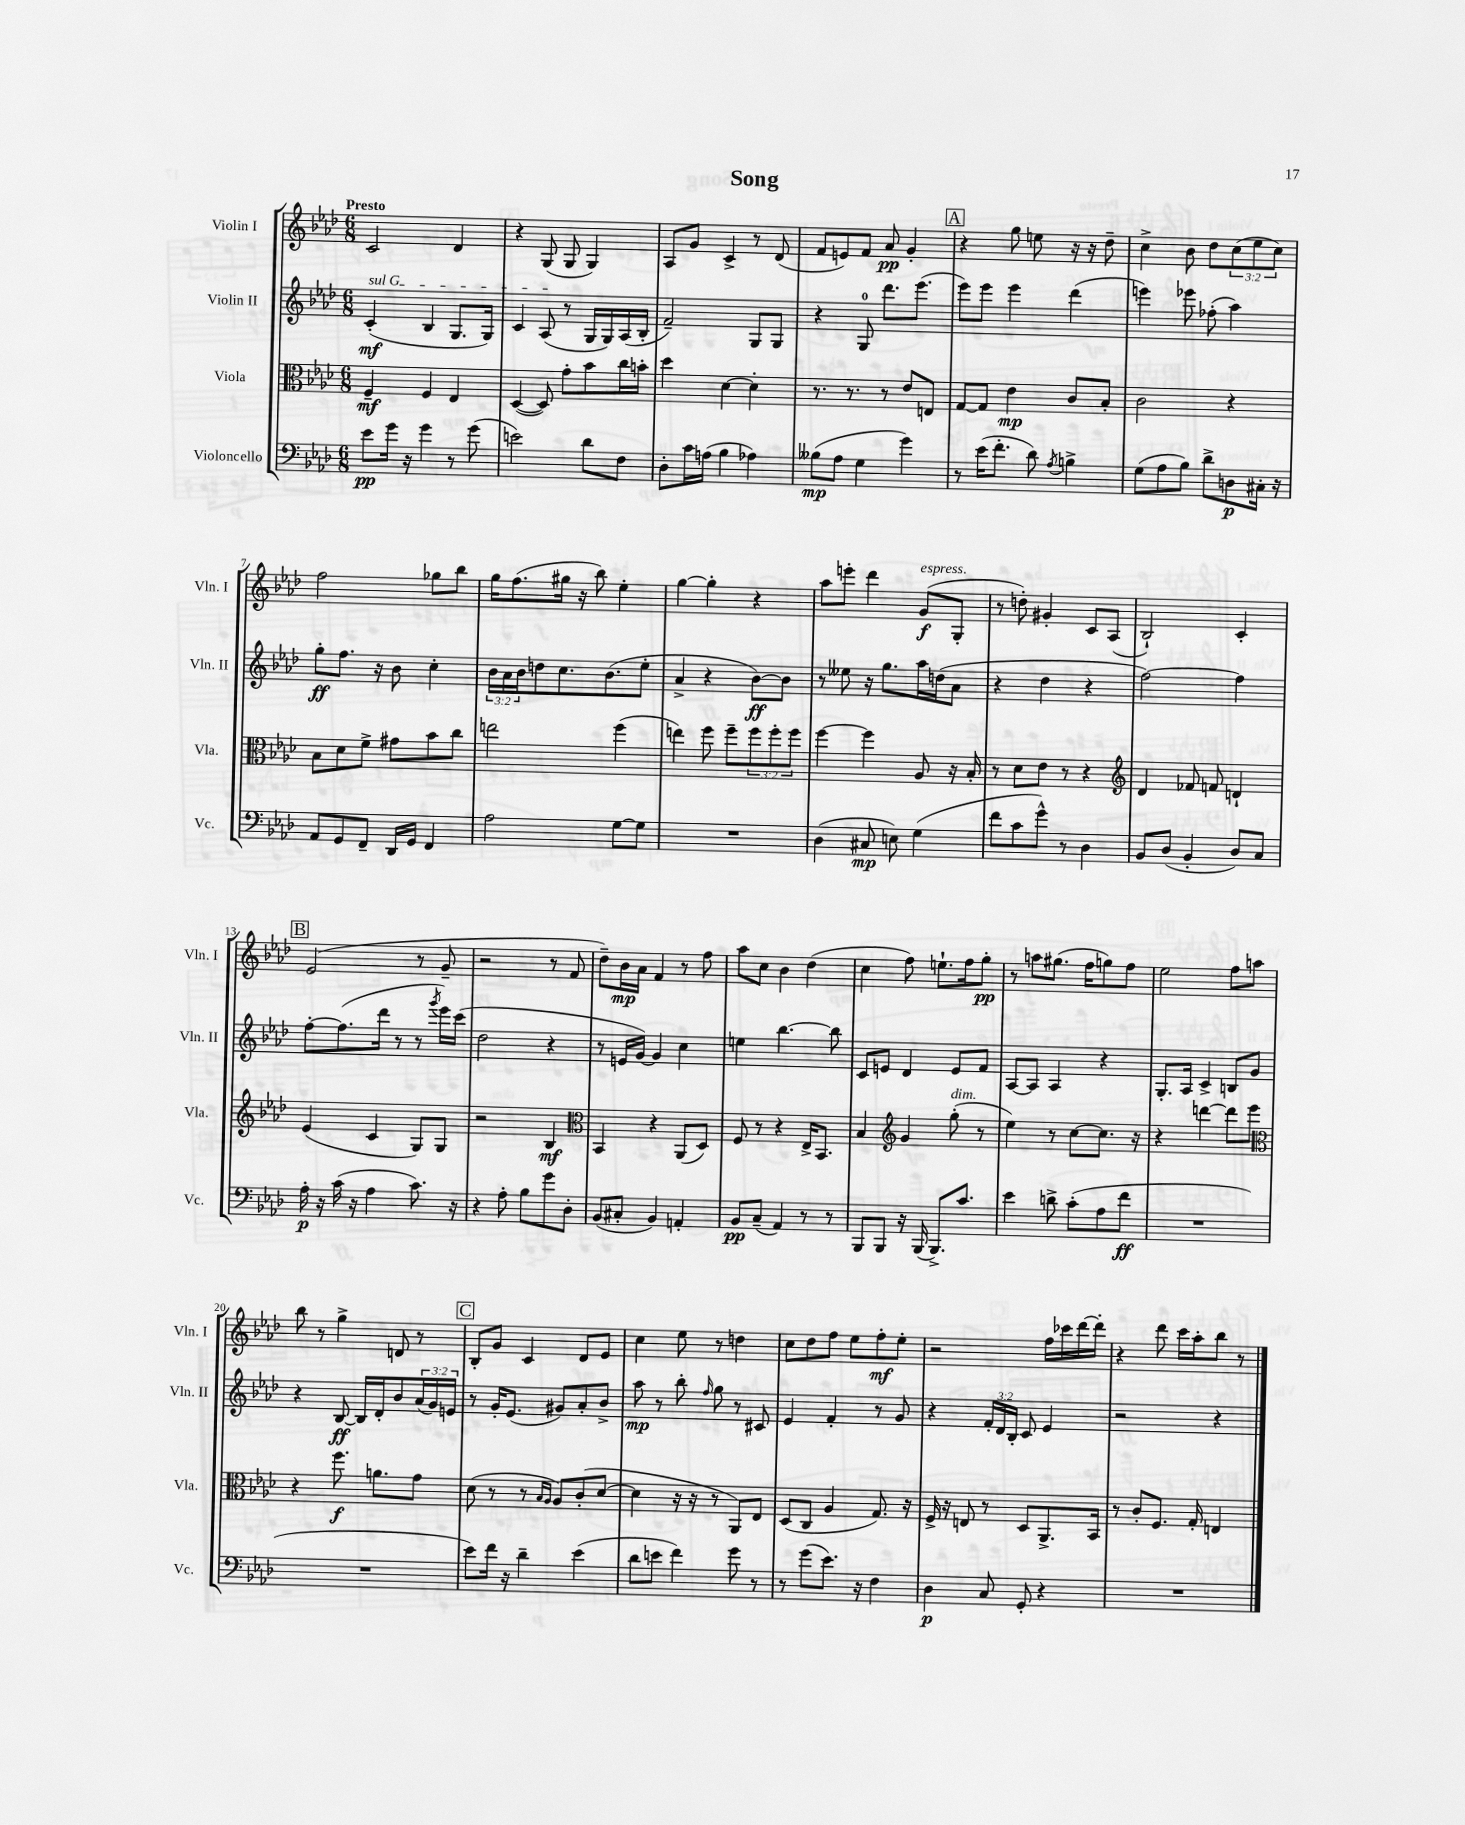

**kern	**dynam	**kern	**dynam	**kern	**dynam	**kern	**dynam
*part4	*part4	*part3	*part3	*part2	*part2	*part1	*part1
*staff4	*staff4	*staff3	*staff3	*staff2	*staff2	*staff1	*staff1
*I"Violoncello	*	*I"Viola	*	*I"Violin II	*	*I"Violin I	*
*I'Vc.	*	*I'Vla.	*	*I'Vln. II	*	*I'Vln. I	*
*clefF4	*	*clefC3	*	*clefG2	*	*clefG2	*
*k[b-e-a-d-]	*	*k[b-e-a-d-]	*	*k[b-e-a-d-]	*	*k[b-e-a-d-]	*
*M6/8	*	*M6/8	*	*M6/8	*	*M6/8	*
=1	=1	=1	=1	=1	=1	=1	=1
!	!	!	!	!	!	!LO:TX:a:B:t=Presto	!
!	!	!	!	!LO:TX:a:i:t=sul G	!	!	!
8e-\L	pp	4F~/	mf	(4c'/	mf	2c/	.
16g\Jk	.	.	.	.	.	.	.
16r	.	.	.	.	.	.	.
4g\	.	4F/	.	4B-/	.	.	.
8r	.	4E-/	.	8.G/L	.	4d-/	.
(8g\	.	.	.	.	.	.	.
.	.	.	.	16G/Jk)	.	.	.
=2	=2	=2	=2	=2	=2	=2	=2
2en\)	.	([4D-/	.	4c/	.	4r	.
.	.	8D-/])	.	(8A-/	.	(8G/	.
.	.	8g'\L	.	8r	.	8G/	.
8d-\L	.	8b-\	.	16G/LL	.	4G/)	.
.	.	.	.	16G/)	.	.	.
8F\J	.	16cc\L	.	(16A-/	.	.	.
.	.	16bn'\JJ	.	16B-'/JJ	.	.	.
=3	=3	=3	=3	=3	=3	=3	=3
8D-'\L	.	4dd-\	.	2f~/)	.	8A-/L	.
16c\L	.	.	.	.	.	8g/J	.
(16An\JJ	.	.	.	.	.	.	.
4B-\	.	[4d-\	.	.	.	4c^/	.
4A-X\)	.	4d-'\]	.	8G/L	.	8r	.
.	.	.	.	8G/J	.	(8d-/	.
=4	=4	=4	=4	=4	=4	=4	=4
(8B--X\L	mp	8.r	.	4r	.	8f/L	.
8A-\J	.	.	.	.	.	8en/)	.
.	.	8.r	.	.	.	.	.
4G\	.	.	.	8G/	.	8f/J	.
.	.	8r	.	8.ddd-\L	.	8a-/	pp
4g\)	.	8e-/L	.	.	.	4g'/	.
.	.	.	.	(8.eee-\J	.	.	.
.	.	8En/J	.	.	.	.	.
!!LO:REH:place=s1:t=A
=5	=5	=5	=5	=5	=5	=5	=5
8r	.	[8G/L	.	8eee-\L)	.	4r	.
(16e-\KL	.	8G/J]	.	8eee-\J	.	.	.
8.f'\J	.	.	.	.	.	.	.
.	.	4e-\	mp	4eee-\	.	8gg\	.
8d-\)	.	.	.	.	.	8een\	.
8qA-/	.	.	.	.	.	.	.
4Bn^\	.	8c/L	.	(4ddd-\	.	16r	.
.	.	.	.	.	.	16r	.
.	.	8B-'/J	.	.	.	8dd-~\	.
=6	=6	=6	=6	=6	=6	=6	=6
(8G\L	.	2c\	.	4eeen\)	.	4cc^\	.
8A-\	.	.	.	.	.	.	.
8B-\J)	.	.	.	8eee-X\	.	8b-\	.
8d-^\L	.	.	.	(8ff-X'\	.	8dd-\L	.
8Dn\	p	4r	.	4aa-\)	.	(12cc\	.
.	.	.	.	.	.	12ee-\	.
16C#X'\Jk	.	.	.	.	.	.	.
.	.	.	.	.	.	12cc\J)	.
16r	.	.	.	.	.	.	.
!!LO:LB:g=z
=7	=7	=7	=7	=7	=7	=7	=7
8AA-/L	.	8B-\L	.	8gg'\L	ff	2ff\	.
8GG/	.	8d-\	.	8.ff\J	.	.	.
8FF~/J	.	8f^\J	.	.	.	.	.
.	.	.	.	16r	.	.	.
16DD-/LL	.	8g#X\L	.	8b-\	.	.	.
16GG/JJ	.	.	.	.	.	.	.
4FF/	.	8b-\	.	4cc'\	.	8gg-X\L	.
.	.	8cc\J	.	.	.	8bb-\J	.
=8	=8	=8	=8	=8	=8	=8	=8
2A-\	.	2een\	.	24b-\LL	.	16gg\KL	.
.	.	.	.	24a-\	.	.	.
.	.	.	.	.	.	(8.ff\	.
.	.	.	.	24b-\J	.	.	.
.	.	.	.	8ddn\	.	.	.
.	.	.	.	8.cc\	.	16gg#X\Jk	.
.	.	.	.	.	.	16r	.
.	.	.	.	.	.	8bb-\)	.
.	.	.	.	(8.b-\	.	.	.
[8G\L	.	(4ff\	.	.	.	4ee-'\	.
8G\J]	.	.	.	8ee-'\J	.	.	.
=9	=9	=9	=9	=9	=9	=9	=9
2.r	.	4een\)	.	4a-^/	.	[4gg\	.
.	.	8ff\	.	4r	.	4gg'\]	.
.	.	8ff~\L	.	.	.	.	.
.	.	12ff\	.	[8b-\L)	ff	4r	.
.	.	12ff'\	.	.	.	.	.
.	.	.	.	8b-\J]	.	.	.
.	.	12ff\J	.	.	.	.	.
=10	=10	=10	=10	=10	=10	=10	=10
(4D-\	.	[4ff\	.	8r	.	8aa-\L	.
.	.	.	.	8ee--X\	.	8eeen'\J	.
8C#X/	mp	4ff\]	.	16r	.	4ddd-\	.
.	.	.	.	8.gg\L	.	.	.
8En\)	.	.	.	.	.	.	.
!	!	!	!	!	!	!LO:TX:a:i:t=espress.	!
(4G\	.	8A-/	.	16aa-\L	.	(8g/L	f
.	.	.	.	(16ddn\J	.	.	.
.	.	16r	.	8a-\J	.	8G'/J	.
.	.	16B-'/	.	.	.	.	.
=11	=11	=11	=11	=11	=11	=11	=11
8f\L	.	8r	.	4r	.	8r	.
8c\	.	8d-\L	.	.	.	8ddn'\)	.
8g^^\J)	.	8e-\J	.	4dd-\	.	4g#X'/	.
8r	.	8r	.	.	.	.	.
4D-\	.	4r	.	4r	.	8c/L	.
.	.	.	.	.	.	(8A-/J	.
=12	=12	=12	=12	=12	=12	=12	=12
*	*	*clefG2	*	*	*	*	*
8BB-/L	.	4d-/	.	[2ff\)	.	2B-`/)	.
(8D-/J	.	.	.	.	.	.	.
4BB-'/	.	8f-X/	.	.	.	.	.
.	.	8fn/	.	.	.	.	.
8D-/L)	.	4dn`/	.	4ff\]	.	4c'/	.
8C/J	.	.	.	.	.	.	.
!!LO:LB:g=z
!!LO:REH:place=s1:t=B
=13	=13	=13	=13	=13	=13	=13	=13
16A-'\	p	(4e-/	.	[8ff'\L	.	(2e-/	.
16r	.	.	.	.	.	.	.
(16c\	.	.	.	(8.ff\]	.	.	.
16r	.	.	.	.	.	.	.
4A-\	.	4c/	.	.	.	.	.
.	.	.	.	16ddd-\Jk	.	.	.
.	.	.	.	8r	.	.	.
8.c\)	.	8G/L)	.	8r	.	8r	.
.	.	.	.	8qggg/	.	.	.
.	.	8G/J	.	16eee-\LL)	.	8g~/	.
16r	.	.	.	(16ccc\JJ	.	.	.
=14	=14	=14	=14	=14	=14	=14	=14
4r	.	2r	.	2dd-\	.	2r	.
8A-'\	.	.	.	.	.	.	.
8B-\L	.	.	.	.	.	.	.
8g\	.	4B-/	mf	4r	.	8r	.
8D-'\J	.	.	.	.	.	8f/	.
=15	=15	=15	=15	=15	=15	=15	=15
*	*	*clefC3	*	*	*	*	*
(8BB-/L	.	4BB-/	.	8r	.	8dd-~\L)	.
8C#X'/J	.	.	.	16en/LL	.	16b-\L	mp
.	.	.	.	[16g/JJ)	.	16a-\JJ	.
4BB-/)	.	4r	.	4g/]	.	4f/	.
4AAn'/	.	(8AA-/L	.	4cc\	.	8r	.
.	.	8D-/J)	.	.	.	8ff\	.
=16	=16	=16	=16	=16	=16	=16	=16
8BB-/L	pp	8F/	.	4een\	.	8aa-\L	.
(8C~/J	.	8r	.	.	.	8cc\J	.
4AA-/)	.	4r	.	[4.bb-\	.	4b-\	.
8r	.	16E-^/KL	.	.	.	(4dd-\	.
.	.	8.BB-/J	.	.	.	.	.
8r	.	.	.	8bb-\]	.	.	.
=17	=17	=17	=17	=17	=17	=17	=17
8BBB-/L	.	4B-/	.	8c/L	.	4cc\	.
8BBB-/J	.	.	.	8en/J	.	.	.
*	*	*clefG2	*	*	*	*	*
16r	.	4g/	.	4d-/	.	8ff\)	.
(16BBB-/	.	.	.	.	.	.	.
8.BBB-^/L)	.	.	.	.	.	8.een`\L	.
!	!	!LO:TX:a:i:t=dim.	!	!	!	!	!
.	.	(8gg'\	.	8e/L	.	.	.
8.c/J	.	.	.	.	.	16ff\k	.
.	.	8r	.	8f/J	.	8gg'\J	pp
=18	=18	=18	=18	=18	=18	=18	=18
4e-\	.	4ee-\)	.	[8A-/L	.	8r	.
.	.	.	.	8A-/J]	.	8aan\L	.
8dn^\	.	8r	.	4A-/	.	(8.gg#X\J	.
(8c'\L	.	[8cc\L	.	.	.	.	.
.	.	.	.	.	.	16ff\KL	.
8A-\	.	8.cc\J]	.	4r	.	8ggn\)	.
8f\J	ff	.	.	.	.	8ff\J	.
.	.	16r	.	.	.	.	.
=19	=19	=19	=19	=19	=19	=19	=19
2.r	.	4r	.	8.G'/L	.	2ee-\	.
.	.	.	.	16A-/Jk	.	.	.
.	.	[4dddn\	.	4c^/	.	.	.
.	.	8ddd\L]	.	8Bn/L	.	8ff\L	.
.	.	8eee-\J	.	8g/J	.	8aan\J	.
!!LO:LB:g=z
=20	=20	=20	=20	=20	=20	=20	=20
*	*	*clefC3	*	*	*	*	*
2.r	.	4r	.	4r	.	8bb-\	.
.	.	.	.	.	.	8r	.
.	.	8.ff\	f	[8B-/	ff	4gg^\	.
.	.	.	.	16B-/LL]	.	.	.
.	.	8.an\L	.	16d-'/J	.	.	.
.	.	.	.	8b-/	.	8dn/	.
.	.	8g\J	.	(24a-/L	.	8r	.
.	.	.	.	24g/)	.	.	.
.	.	.	.	24en/JJ	.	.	.
!!LO:REH:place=s1:t=C
=21	=21	=21	=21	=21	=21	=21	=21
8e-\L)	.	(8d-\	.	8r	.	8B-'/L	.
16f\Jk	.	8r	.	16g'/KL	.	8g/J	.
16r	.	.	.	(8.e-/J	.	.	.
4d-~\	.	8r	.	.	.	4c/	.
.	.	16qqB-/LL	.	.	.	.	.
.	.	16qqA-/JJ	.	.	.	.	.
.	.	8A-/L)	.	8g#X/L)	.	.	.
(4e-\	.	(8c'/	.	8a-'/	.	8d-/L	.
.	.	[8d-/J	.	8b-^/J	.	8e-/J	.
=22	=22	=22	=22	=22	=22	=22	=22
8d-\L	.	4d-\]	.	8aa-\	mp	4cc\	.
8en\J	.	.	.	8r	.	.	.
4f\)	.	16r	.	8bb-'\	.	8ee-\	.
.	.	16r	.	.	.	.	.
.	.	.	.	16qqff/	.	.	.
.	.	8r	.	8gg\	.	8r	.
8g\	.	8AA-/L)	.	8r	.	4ddn\	.
8r	.	8E-/J	.	8c#X/	.	.	.
=23	=23	=23	=23	=23	=23	=23	=23
8r	.	(8D-/L	.	4e-/	.	8cc\L	.
(8g\L	.	8C/J	.	.	.	8dd-\	.
8.e-\J)	.	4A-/	.	4f'/	.	8ff\J	.
.	.	.	.	.	.	8ee-\L	.
16r	.	.	.	.	.	.	.
4F\	.	8.G/)	.	8r	.	8ff'\	mf
.	.	.	.	8g/	.	8ee-'\J	.
.	.	16r	.	.	.	.	.
=24	=24	=24	=24	=24	=24	=24	=24
4D-\	p	16F^/	.	4r	.	2r	.
.	.	16r	.	.	.	.	.
.	.	8En/	.	.	.	.	.
8C/	.	8r	.	24f'/LL	.	.	.
.	.	.	.	24d-/	.	.	.
.	.	.	.	24B-'/JJ	.	.	.
8GG'/	.	8D-/L	.	8c/	.	.	.
4r	.	8.AA-^/	.	4e-/	.	16ff\LL	.
.	.	.	.	.	.	16ccc-X\	.
.	.	.	.	.	.	[16ddd-\	.
.	.	16BB-/Jk	.	.	.	16ddd-'\JJ]	.
=25	=25	=25	=25	=25	=25	=25	=25
2.r	.	8r	.	2r	.	4r	.
.	.	8c'/L	.	.	.	.	.
.	.	8.F/J	.	.	.	8ddd-\	.
.	.	.	.	.	.	16ccc\LL	.
.	.	16G'/	.	.	.	16aa-'\J	.
.	.	4En/	.	4r	.	8bb-\J	.
.	.	.	.	.	.	8r	.
==	==	==	==	==	==	==	==
*-	*-	*-	*-	*-	*-	*-	*-
